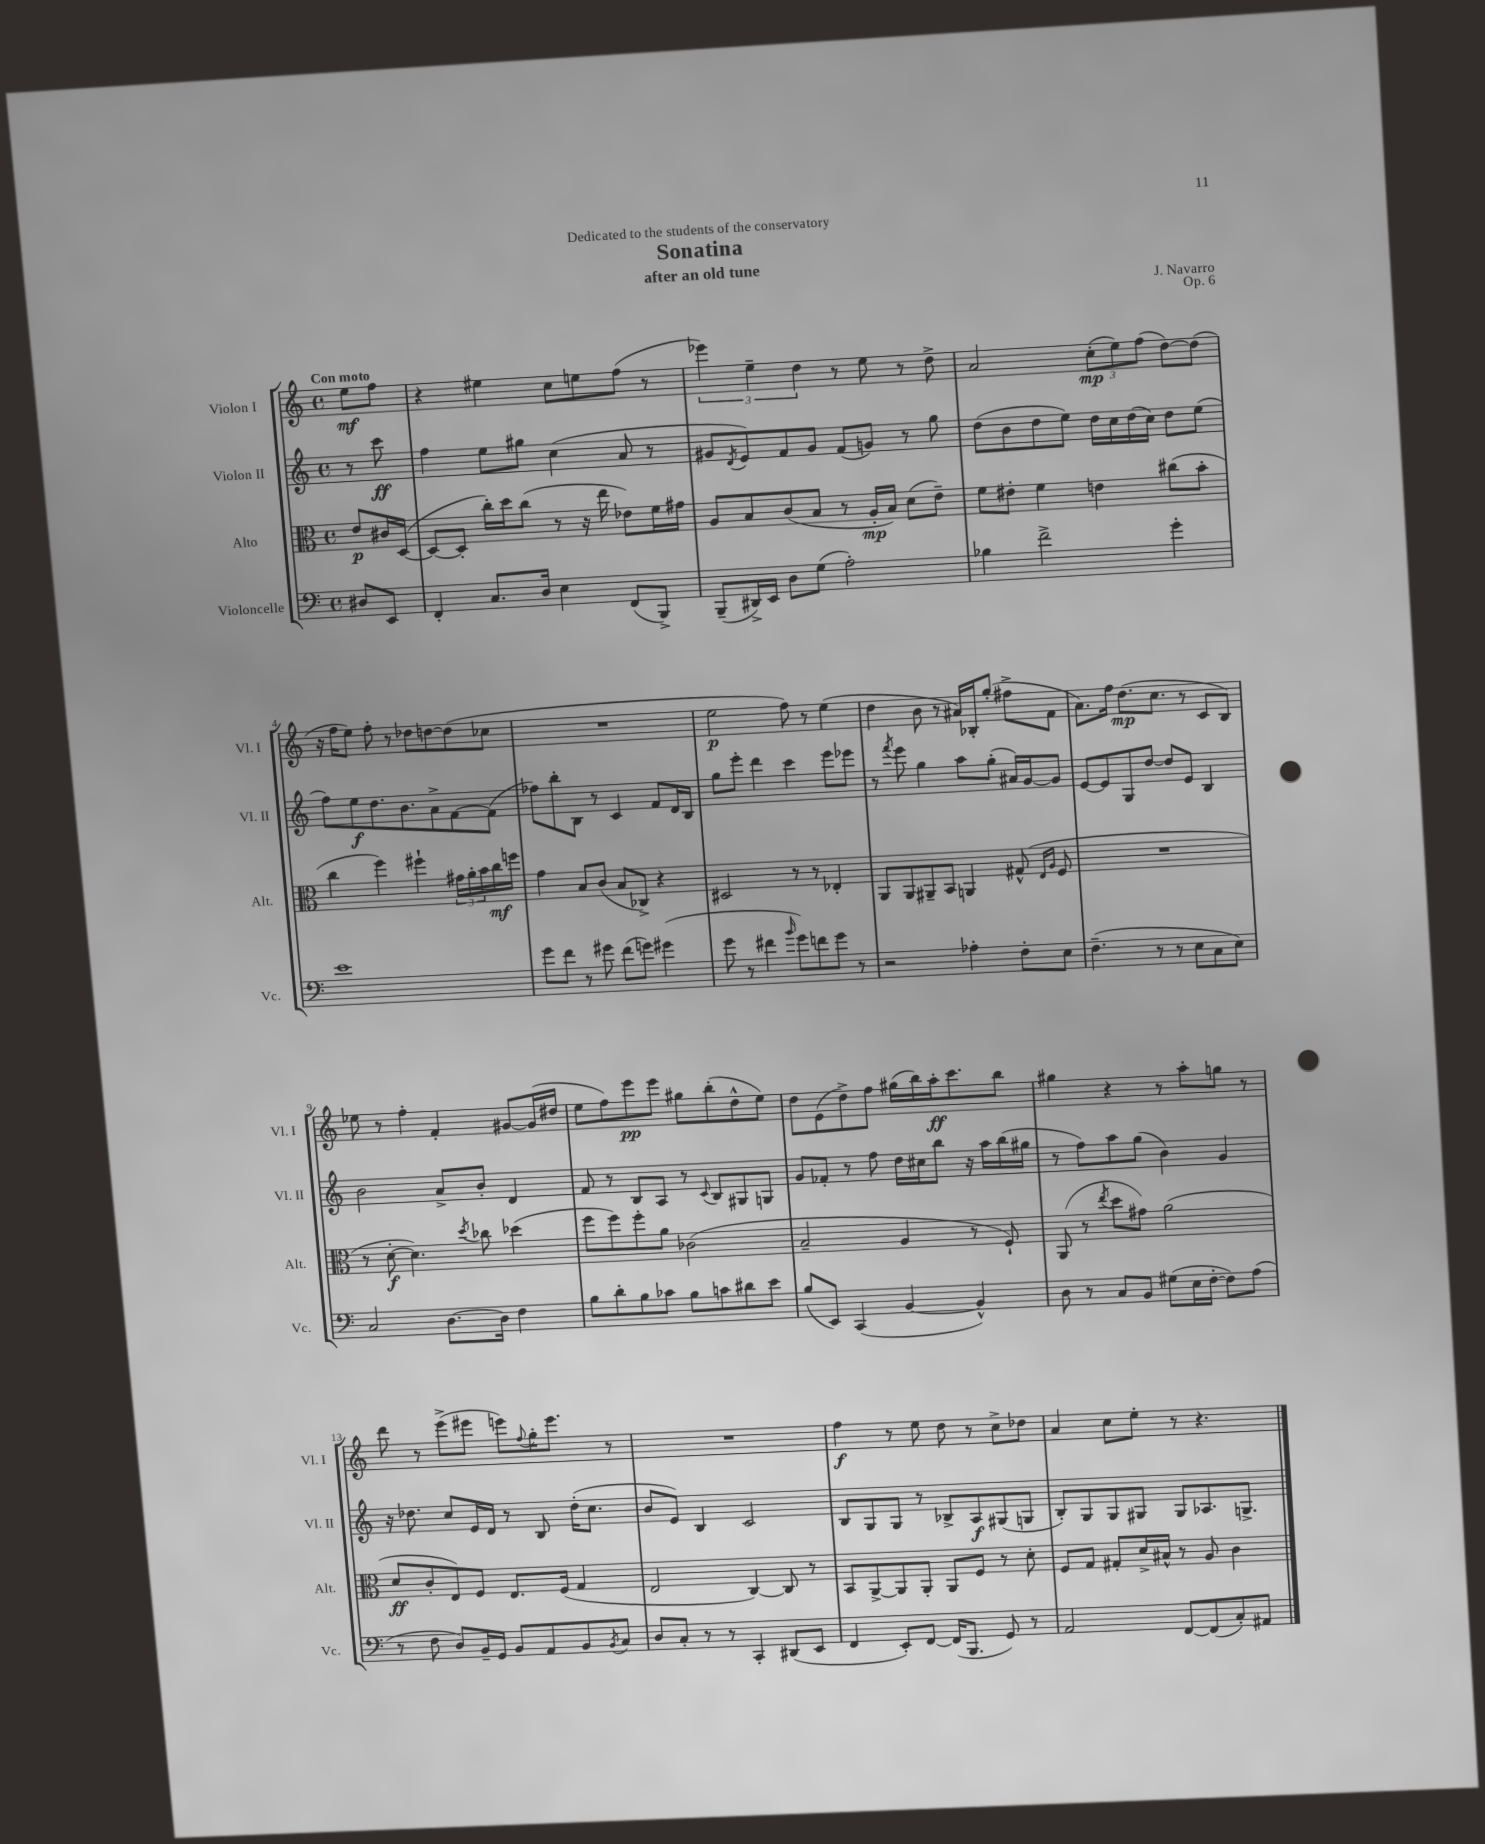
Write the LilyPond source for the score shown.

\header { title = "Sonatina" composer = "J. Navarro" subtitle = "after an old tune" dedication = "Dedicated to the students of the conservatory" opus = "Op. 6" }
<<
\new StaffGroup <<
\new Staff = "s0" \with { instrumentName = "Violon I" shortInstrumentName = "Vl. I" } {
    \clef treble \key c \major \defaultTimeSignature \time 4/4 \partial 4 \tempo "Con moto"
    e''8\mf f''8 |
    r4 eis''4 c''8 e''8 f''8( r8 |
    \tuplet 3/2 { ees'''4) e''4-- d''4 } r8 e''8 r8 d''8-> |
    a'2 \tuplet 3/2 { c''8-.\mp( e''8) f''8( } d''8~) d''8( |
    r16 f''16 e''8) f''8-. r8 des''8 d''8~ d''8( ces''8 |
    R1 |
    e''2\p f''8) r8 e''4( |
    d''4 b'8 r8 ais'16) bes16-. g''8-.( fis''8-> f'8 |
    a'8.) f''16 d''8.\mp( c''8. r8 c'8 b8) |
    ees''8 r8 f''4-. f'4-. gis'8~ gis'16( dis''16 |
    e''8 f''8) e'''8\pp e'''8 gis''8 b''8-.( d''8-^ e''8) |
    d''8 e'8( d''8->) f''8 gis''16( b''16) a''16-.\ff c'''8. b''8 |
    gis''4 r4 r8 a''8-. g''8 r8 |
    d'''8 r8 e'''8->( eis'''8 e'''8) \appoggiatura { f''8 } g''16-. e'''8. r8 |
    R1 |
    f''4\f r8 e''8 d''8 r8 c''8-> des''8 |
    a'4 c''8 e''8-. r8 r4. \bar "|." |
}
\new Staff = "s1" \with { instrumentName = "Violon II" shortInstrumentName = "Vl. II" } {
    \clef treble \key c \major \defaultTimeSignature \time 4/4 \partial 4
    r8 c'''8\ff |
    f''4 e''8 gis''8 c''4( a'8 r8 |
    gis'8 \acciaccatura { d'8 } e'8) f'8 gis'8 f'8( g'8) r8 g''8 |
    d''8( b'8 d''8 e''8) d''16 c''16 d''16( c''16) d''8 e''8( |
    f''8) e''8\f d''8. b'8. a'8-> f'8~ f'8( |
    fes''8) b''8-. b8 r8 c'4 f'8 d'16 b16 |
    g''8 e'''8-. d'''4 c'''4 e'''8 ees'''8 |
    r8 \acciaccatura { f'''8 } e'''8 g''4 a''8 g''8-.( ais'16) g'16~ g'8 |
    e'8~ e'8 g8 d''8~ d''8 e'8 b4 |
    b'2 a'8-> b'8-. d'4 |
    f'8 r8 b8 a8 r8 \appoggiatura { c'8 } b8 gis8 g8 |
    g'8 fes'8-. r8 f''8 d''16 cis''16 b''8 r16 a''16 b''16( gis''16 |
    r8 f''8) a''8 g''8( b'4) g'4 |
    r16 des''8. c''8 e'16 d'16 r8 b8 des''16-.( c''8. |
    b'8 e'8) b4 c'2 |
    b8 g8 g8 r8 bes8-> a8\f gis8( g8 |
    b8-.) g8 g8 gis8 gis8 aes8. g8.-> \bar "|." |
}
\new Staff = "s2" \with { instrumentName = "Alto" shortInstrumentName = "Alt." } {
    \clef alto \key c \major \defaultTimeSignature \time 4/4 \partial 4
    e'8\p cis'16 d16~( |
    d8~ d8-. c''16-.) d''16 c''8( r8 r16 e''16 ees'8) f'16 gis'16 |
    a8 b8 c'8( b8 r8 a16-.\mp b16) d'8( e'8--) |
    f'8 eis'8-. f'4 e'4 cis''8( b'8-. |
    c''4 f''4) fis''4-! \tuplet 3/2 { gis'16 a'16-. b'16 } c''16\mf f''16 |
    g'4 b8 c'8( b8 ces8->) r4 |
    dis2 r8 r8 ees4-. |
    a,8 a,8 ais,8-- b,8 a,4 gis8-^( \grace { e16 a16 } f8 |
    R1 |
    r8 d'8~-.\f d'4.) \acciaccatura { d''8 } ces''8 des''4( |
    f''8 f''8) f''8-. a'8 ces'2( |
    b2-- a4 r8 f8-!) |
    a,8( r8 \acciaccatura { e''8 } d''8 gis'8) a'2( |
    d'8\ff c'8-. e8) f8 e8. f16( g4 |
    e2 c4~) c8 r8 |
    b,8 a,8~-> a,8 a,8-. a,8 f8 r8 d'8-. |
    f8 g8 gis8-. d'16-> bis16-^ r8 a8 c'4 \bar "|." |
}
\new Staff = "s3" \with { instrumentName = "Violoncelle" shortInstrumentName = "Vc." } {
    \clef bass \key c \major \defaultTimeSignature \time 4/4 \partial 4
    dis8 e,8 |
    f,4-. c8. d16 e4 f,8( b,,8->) |
    b,,8--( dis,16->) e,16 d8 g8( a2-.) |
    bes4 f'2-> g'4-. |
    e'1 |
    g'8 f'8 r8 gis'8 f'8( g'8) gis'4( |
    g'8 r8 fis'4 \grace { b'16 } g'8) f'8 g'8 r8 |
    r2 aes4-. f8-. e8 |
    f4.--( r8 r8 e8 c8 e8) |
    c2 d8.~ d16 f4 |
    b8 d'8-. b8 ces'8 b8 c'8 dis'8 e'8 |
    b8( e,8) c,4( b,4~ b,4-^) |
    d8 r8 c8 b,8 gis8( e16 f16~-. f8) a8( |
    r8 f8 d8) b,16-- g,16 b,8 a,8 b,8 \acciaccatura { b,8 } c8 |
    d8 c8-. r8 r8 c,4-. dis,8( e,8 |
    f,4 e,8-.) f,8~ f,16( b,,8. g,8) r8 |
    a,2 f,8~ f,8( c8-.) ais,8 \bar "|." |
}
>>
>>
